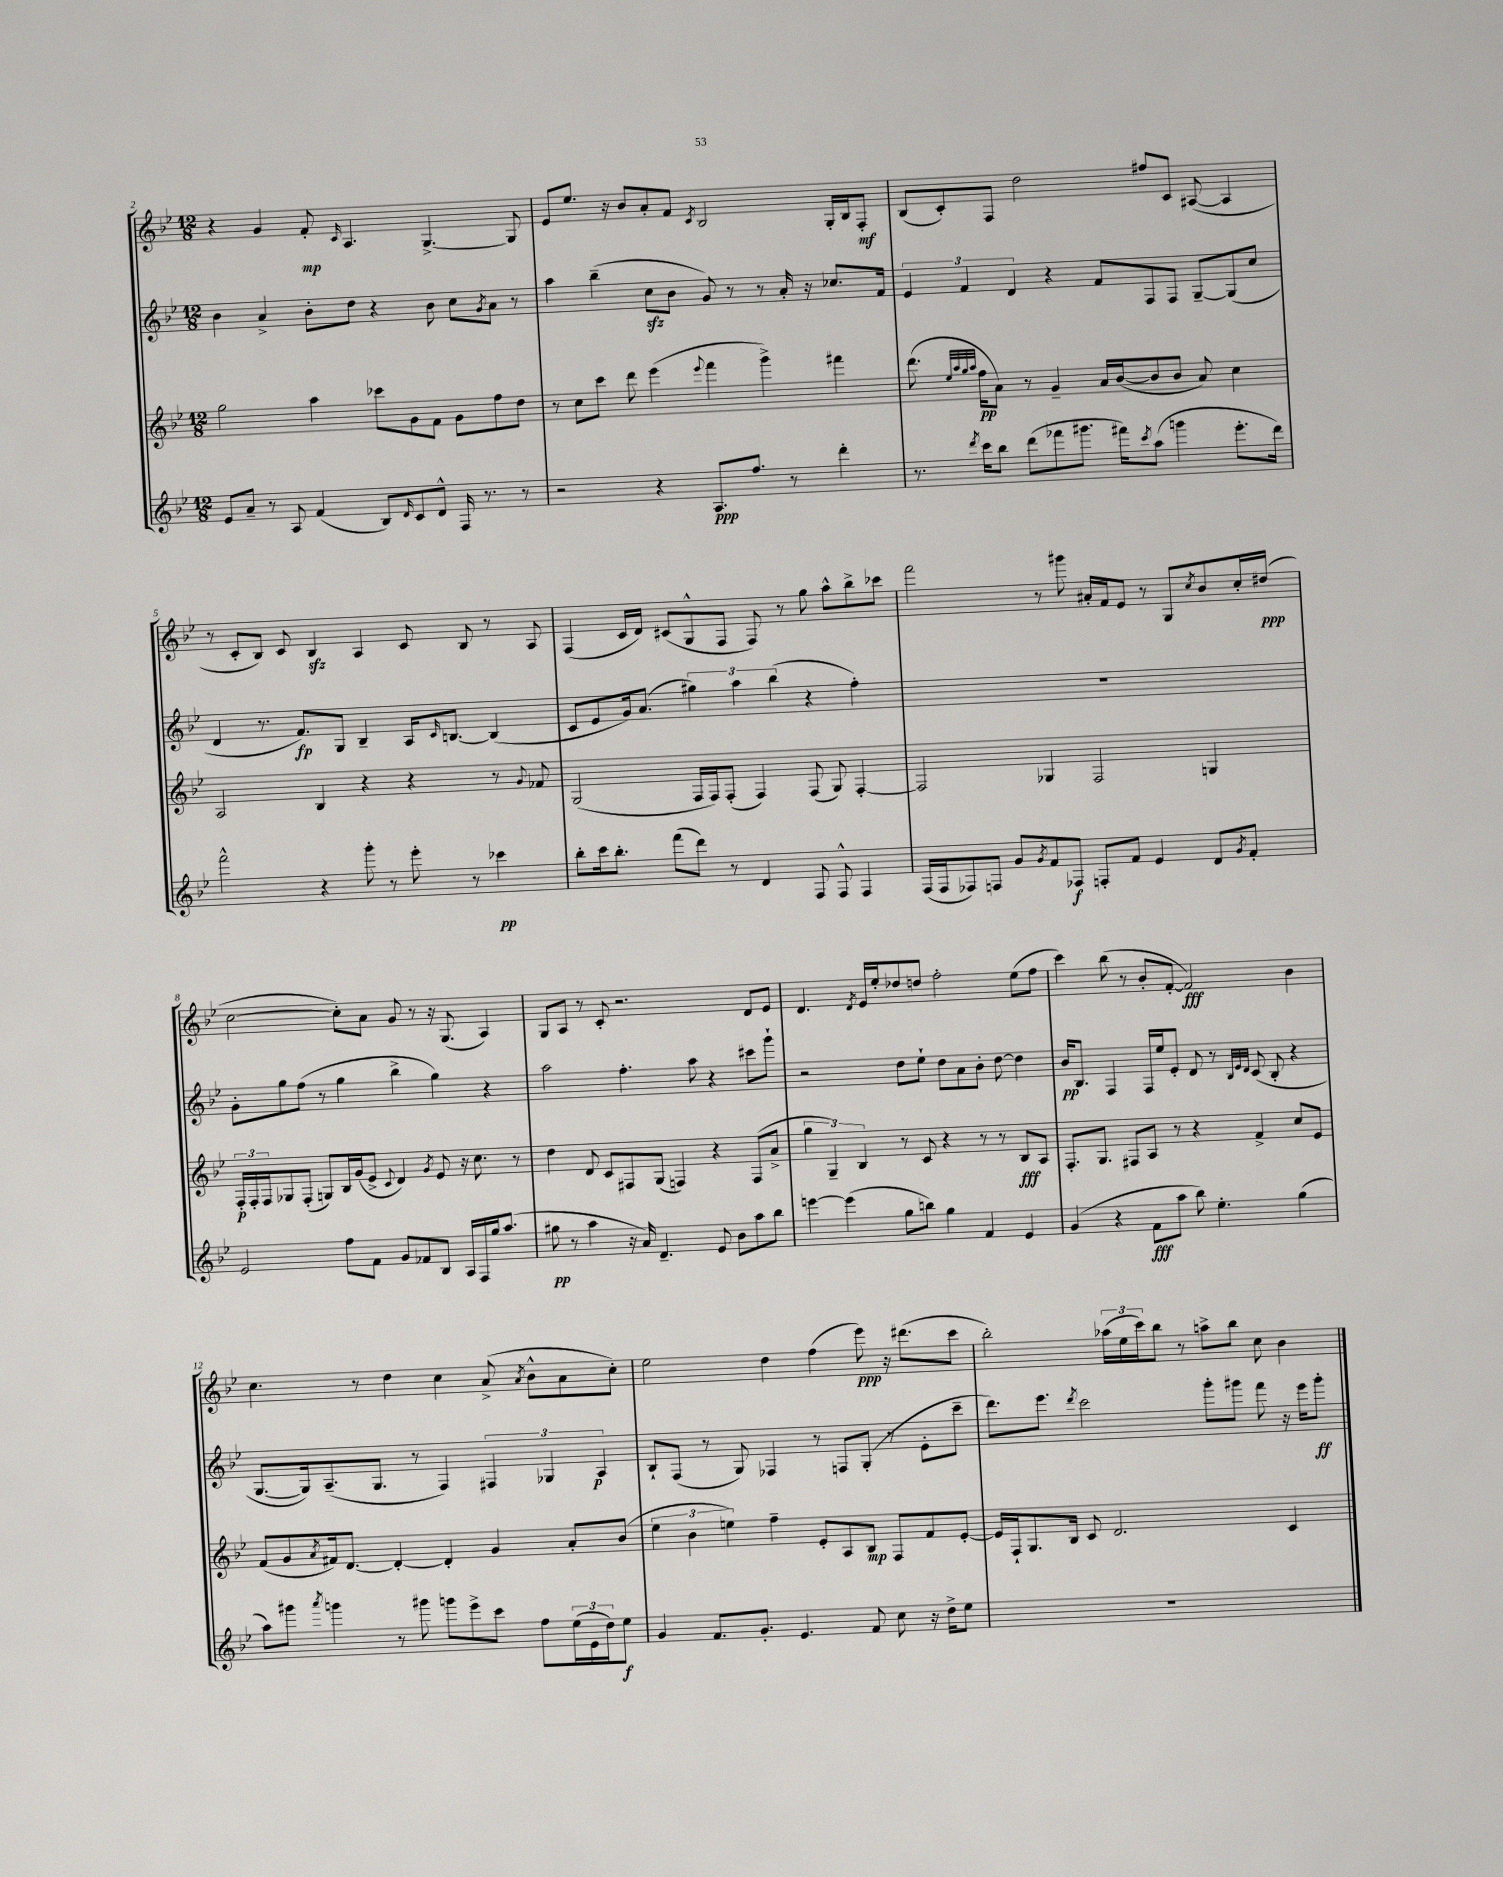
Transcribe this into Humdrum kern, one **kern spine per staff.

**kern	**kern	**kern	**kern
*staff4	*staff3	*staff2	*staff1
*clefG2	*clefG2	*clefG2	*clefG2
*k[b-e-]	*k[b-e-]	*k[b-e-]	*k[b-e-]
*M12/8	*M12/8	*M12/8	*M12/8
8e-	2gg	4b-	4r
8a~	.	.	.
8r	.	4a^	4g
8A	.	.	.
(4f	4aa	8b-'	8f'
.	.	.	16qqc
.	.	8dd	4.A
8B-)	8ccc-	4r	.
16qqd	.	.	.
8c	8g	.	.
8d^^	8f	8b-	[4.G^
16F	8g	8cc	.
8.r	.	.	.
.	.	8qg	.
.	8ff	8a	.
8r	8dd	8r	8G]
=	=	=	=
2r	8r	4aa	8e-
.	8cc	.	8.ee-
.	8ccc	(4bb-~	.
.	.	.	16r
.	8ddd	.	8b-
4r	(4eee-	8cc	8a'
.	.	8b-	8f
.	8qqeee-	.	8qc
8.A	4fff	8g)	2B-
.	.	8r	.
8.ff	.	.	.
.	4ggg^)	8r	.
8r	.	16a'	.
.	.	16r	.
4ddd'	4fff#	8.cc-	16G'
.	.	.	16B-
.	.	.	8F'
.	.	16f	.
=	=	=	=
8.r	(8.ddd	6e-	(8B-
.	.	.	8c')
.	.	6f	.
.	32qqee-	.	.
.	32qqaa	.	.
.	32qqgg	.	.
8qddd	32qqaa	.	.
16ccc	16ff	.	.
8bb-	8a)	.	8F
.	.	6d	.
(8ddd	8r	.	2dd
8fff-	4g~	4r	.
8.ggg#	.	.	.
.	16a	8f	.
16fff#)	([16b-	.	.
8qccc	.	.	.
(8aa	8b-]	8F	8ff#
4ggg	8b-	8F	8c
.	8a)	[8G~	([8A#
8.eee-'	4cc	(8G]	4A#]
.	.	8cc	.
16ddd)	.	.	.
=	=	=	=
2fff^^	2A	4d	8r
.	.	.	8c'
.	.	8.r	8B-)
.	.	.	8c
.	.	8.f)	.
4r	4B-	.	4B-
.	.	8G	.
8ggg'	4r	4B-~	4A
8r	.	.	.
8eee-'	4r	16A	8c
.	.	16qqc	.
.	.	[8.B	.
8r	.	.	8B-
4ccc-	8r	(4B]	8r
.	8qqg	.	.
.	8f-	.	8A
=	=	=	=
8bb-'	(2G	8c	(4F
16ccc	.	8e-	.
8.bb-'	.	.	.
.	.	16g)	16c
.	.	(8.a	16d)
(8fff	.	.	(8c#
8ddd)	16F	6gg#)	8G^^
.	16F)	.	.
8r	(8F'	.	8F
.	.	6aa	.
4d	4F)	.	8F)
.	.	(6bb-	.
.	.	.	8r
8F	(8F	4r	8gg
8F^^	8G)	.	8aa^^
4F	[4F'	4ff')	8bb-^
.	.	.	8ccc-
=	=	=	=
(16F	2F]	1.r	2fff
16F	.	.	.
8F-)	.	.	.
8F	.	.	.
8g	.	.	.
8qg	.	.	.
8f	4G-	.	8r
8F-	.	.	8ggg#
8F'	2F	.	16a#'
.	.	.	16f
8f	.	.	8e-
4e-	.	.	8r
.	.	.	8G
.	.	.	8qcc
8d	4G	.	8b-
8qg	.	.	.
8f'	.	.	16cc'
.	.	.	(16dd#
=	=	=	=
2e-	24F'	8g'	[2cc
.	24F'	.	.
.	24F	.	.
.	8G-	8gg	.
.	(8F'	(8ff	.
.	8G)	8r	.
8ff	16B-	4gg	8cc'])
.	(16g	.	.
8f	8e-^	.	8a
.	8qqc	.	.
8g	4d)	4bb-^	8g
8f-	.	.	8r
.	8qg	.	.
8B-	8e-	4gg)	16r
.	.	.	(8.G
16A	16r	.	.
16F	8.cc	.	.
16gg	.	4r	4A)
(8.aa	.	.	.
.	8r	.	.
=	=	=	=
8gg#	4dd	2aa	8G
8r	.	.	8A
4aa	8d	.	8r
.	8c	.	8c'
16r	8F#	4.ff'	2.r
16a)	.	.	.
4.d~	(8G	.	.
.	4F)	.	.
.	.	8aa	.
8e-	4r	4r	.
8b-	.	.	.
8aa	(8F	8ccc#	8d
8bb-	8a^	8ggg`	8e-
=	=	=	=
[4eee	6gg	2r	4.d
.	6G~)	.	.
(4eee]	.	.	.
.	6B-	.	.
.	.	.	8qd
.	.	.	16e-
.	.	.	16ee-'
8gg	8r	8dd	8dd-
8bb)	8c	8ee-`	8dd
4gg	4r	8dd	2ff'
.	.	8a	.
4f	8r	8b-'	.
.	8r	[8dd	.
4e-	8B-	4dd]	(8ee-
.	8A	.	8ff
=	=	=	=
(4g	8.F'	16b-	4ccc)
.	.	8.B-	.
.	8.G	.	.
4r	.	4F	(8bb-
.	8F#	.	8r
8f	8A	16F	8b-'
.	.	16ee-	.
8aa	8r	8e-'	[8f'
8bb-)	4r	8d	2f])
4.ee-'	.	8r	.
.	.	32qqB-	.
.	.	32qqe-	.
.	.	32qqd	.
.	4f^	(8c	.
.	.	8B-'	.
(4gg	8cc	4r	4b-
.	8e-	.	.
=	=	=	=
8aa)	(8f	[8.G	4.cc
8ggg#	8g	.	.
.	.	16G])	.
8qaaa	8qa	.	.
4ggg	16f#)	(8.A~	.
.	[8.d	.	.
.	.	.	8r
.	.	8.G	.
8r	4d'_	.	4dd
8ggg#	.	8r	.
8ggg	4d']	4F)	4cc
8eee-^	.	.	.
8ccc	4g	6F#	(8a^
.	.	.	8qa
8ff	.	.	8b-^^
.	.	6G-	.
(24ee-	8a'	.	8a
24e-	.	.	.
24dd)	.	6A	.
8ee-	(8b-	.	8cc')
=	=	=	=
4g	6ee-	8B-`	2ee-
.	.	(8F	.
.	6b-	.	.
8.f	.	8r	.
.	6ee)	.	.
.	.	8G)	.
8.g'	.	.	.
.	4ff~	4F-	4dd
4.e-	.	.	.
.	8e-'	8r	(4ff
.	8A	8F	.
8f	8B-	(8G'	8eee-)
8cc	8F	8r	16r
.	.	.	(8.ddd#
16r	8f	8e-'	.
16dd^	.	.	.
8ee-	[8e-'	8ccc~	8ccc
=	=	=	=
1.r	16e-]	8.ddd)	2bb-')
.	16F`	.	.
.	8.G	.	.
.	.	8.eee-	.
.	16B-	.	.
.	.	8qddd	.
.	8c	2ccc	.
.	2.d	.	(24aa-
.	.	.	24ee-
.	.	.	24ccc)
.	.	.	8bb-
.	.	.	8r
.	.	8ggg'	8aa^
.	.	8ggg#	8bb-
.	.	8fff	8cc
.	4c	16r	4b-
.	.	16eee-	.
.	.	8ggg#'	.
==	==	==	==
*-	*-	*-	*-
